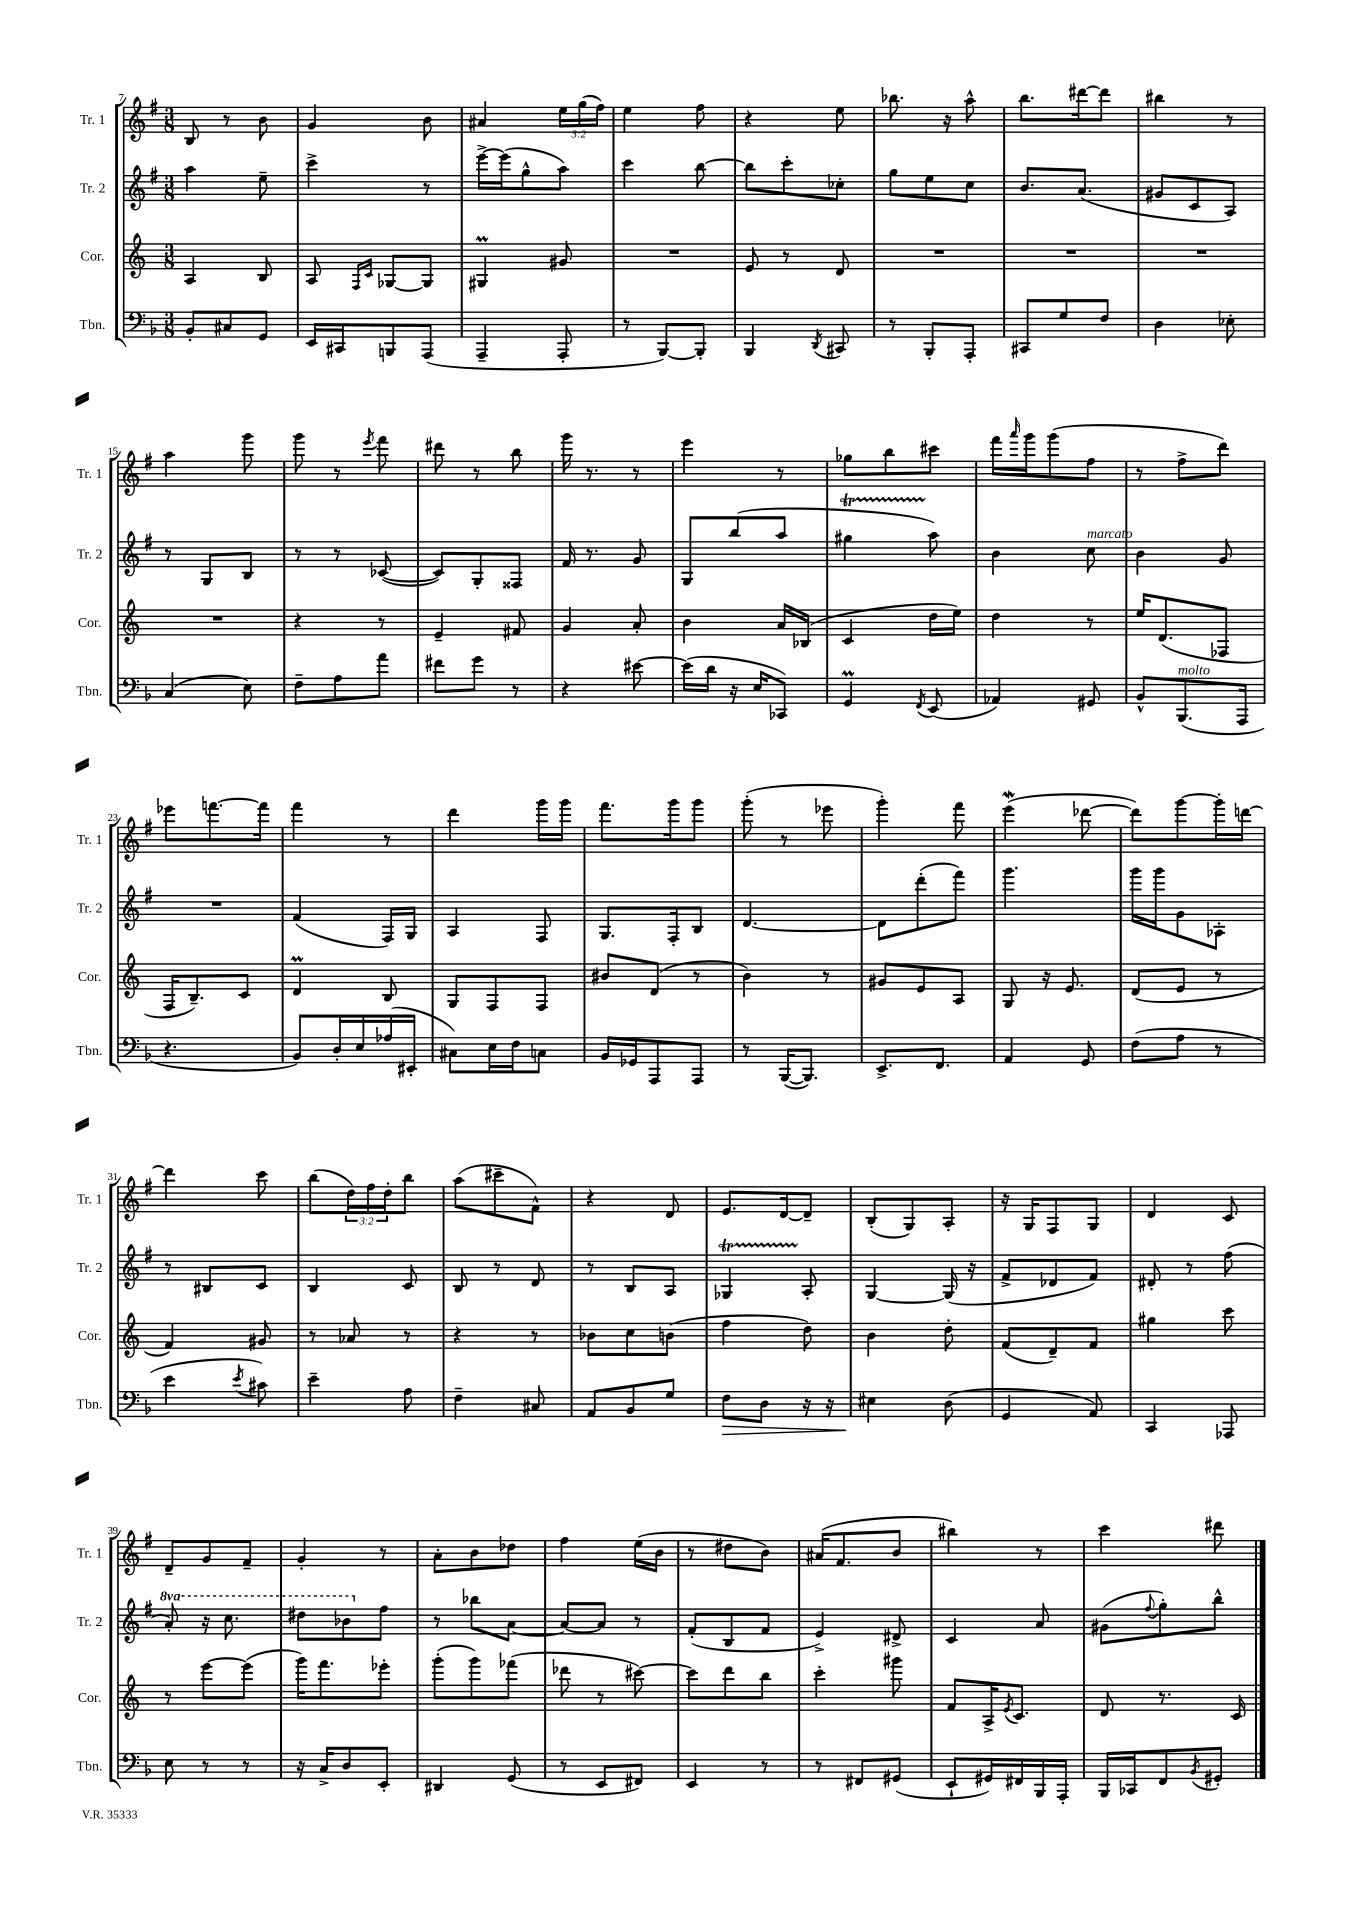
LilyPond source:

<<
\new StaffGroup <<
\new Staff = "s0" \with { instrumentName = "Tr. 1" shortInstrumentName = "Tr. 1" } {
    \clef treble \key g \major \numericTimeSignature \time 3/8 \override Staff.TupletNumber.text = #tuplet-number::calc-fraction-text
    b8 r8 b'8 |
    g'4 b'8 |
    ais'4 \tuplet 3/2 { e''16 g''16( fis''16) } |
    e''4 fis''8 |
    r4 e''8 |
    bes''8. r16 a''8-^ |
    b''8. dis'''16~ dis'''8 |
    bis''4 r8 |
    a''4 g'''8 |
    g'''8 r8 \acciaccatura { e'''8 } fis'''8 |
    dis'''8 r8 b''8 |
    g'''16 r8. r8 |
    e'''4 r8 |
    ges''8 b''8 cis'''8 |
    fis'''16 \grace { a'''16 } g'''16 g'''8( fis''8 |
    r8 fis''8-> d'''8) |
    ees'''8 f'''8.~ f'''16 |
    fis'''4 r8 |
    d'''4 g'''16 g'''16 |
    fis'''8. g'''16 g'''8 |
    g'''8-.( r8 ees'''8 |
    g'''4-.) fis'''8 |
    e'''4\mordent( des'''8~ |
    des'''8) g'''8~ g'''16-. d'''16~ |
    d'''4 c'''8 |
    b''8( \tuplet 3/2 { d''16) fis''16 d''16-. } b''8 |
    a''8( cis'''8-- fis'8-^) |
    r4 d'8 |
    e'8. d'16~ d'8-- |
    b8-.( g8) a8-. |
    r16 g16 fis8 g8 |
    d'4 c'8 |
    d'8-- g'8 fis'8-- |
    g'4-. r8 |
    a'8-. b'8 des''8 |
    fis''4 e''16( b'16 |
    r8 dis''8 b'8) |
    ais'16( fis'8. b'8 |
    bis''4) r8 |
    c'''4 dis'''8 \bar "|." |
}
\new Staff = "s1" \with { instrumentName = "Tr. 2" shortInstrumentName = "Tr. 2" } {
    \clef treble \key g \major \numericTimeSignature \time 3/8 \set Staff.ottavationMarkups = #ottavation-simple-ordinals
    a''4 e''8-- |
    c'''4-> r8 |
    e'''16~-> e'''16( g''8-^ a''8) |
    c'''4 b''8~ |
    b''8 c'''8-. ces''8-. |
    g''8 e''8 c''8 |
    b'8. a'8.( |
    gis'8 c'8 a8) |
    r8 g8 b8 |
    r8 r8 ces'8~( |
    ces'8) g8-. fisis8 |
    fis'16 r8. g'8 |
    g8 b''8( a''8 |
    gis''4\startTrillSpan a''8\stopTrillSpan) |
    b'4 c''8^\markup { \italic "marcato" } |
    b'4 g'8 |
    R4. |
    fis'4( fis16) g16 |
    a4 fis8 |
    g8. fis16-. b8 |
    d'4.~ |
    d'8 d'''8-.( fis'''8) |
    g'''4. |
    g'''16 g'''16 g'8 aes8-. |
    r8 bis8 c'8 |
    b4 c'8 |
    b8 r8 d'8 |
    r8 b8 a8 |
    ges4\startTrillSpan a8-.\stopTrillSpan |
    g4~ g16( r16 |
    fis'8-> des'8 fis'8) |
    dis'8-. r8 fis''8( |
    \ottava #1 a''8-.) r16 c'''8. |
    dis'''8 bes''8 \ottava #0 fis''8 |
    r8 bes''8 a'8~ |
    a'8~ a'8 r8 |
    fis'8-.( b8 fis'8 |
    e'4->) dis'8-> |
    c'4 a'8 |
    gis'8( \appoggiatura { fis''8 } g''8-.) b''8-^ \bar "|." |
}
\new Staff = "s2" \with { instrumentName = "Cor." shortInstrumentName = "Cor." } {
    \clef treble \key c \major \numericTimeSignature \time 3/8
    a4 b8 |
    a8 \grace { f16 c'16 } ges8~ ges8 |
    gis4\prall gis'8 |
    R4. |
    e'8 r8 d'8 |
    R4. |
    R4. |
    R4. |
    R4. |
    r4 r8 |
    e'4-- fis'8 |
    g'4 a'8-. |
    b'4 a'16 bes16( |
    c'4 d''16 e''16) |
    d''4 r8 |
    e''16 d'8.( fes8 |
    f16 b8.--) c'8 |
    d'4\prall b8 |
    g8 f8 f8 |
    bis'8 d'8( r8 |
    b'4) r8 |
    gis'8 e'8 a8 |
    g8 r16 e'8. |
    d'8( e'8 r8 |
    f'4) gis'8 |
    r8 aes'8 r8 |
    r4 r8 |
    bes'8 c''8 b'8( |
    f''4 d''8) |
    b'4 d''8-. |
    f'8( d'8--) f'8 |
    gis''4 c'''8 |
    r8 e'''8~ e'''8( |
    g'''16) f'''8. ees'''8-. |
    g'''8-.( g'''8) fes'''8( |
    des'''8 r8 cis'''8~) |
    cis'''8 d'''8 b''8 |
    c'''4-. gis'''8 |
    f'8 a16-> \acciaccatura { e'8 } c'8. |
    d'8 r8. c'16 \bar "|." |
}
\new Staff = "s3" \with { instrumentName = "Tbn." shortInstrumentName = "Tbn." } {
    \clef bass \key f \major \numericTimeSignature \time 3/8
    bes,8-. cis8 g,8 |
    e,16 cis,16 b,,8 a,,8( |
    a,,4-- a,,8-. |
    r8 bes,,8~) bes,,8-. |
    bes,,4 \acciaccatura { d,8 } cis,8 |
    r8 bes,,8-. a,,8-. |
    cis,8 g8 f8 |
    d4 ees8-. |
    c4( e8) |
    f8-- a8 a'8 |
    fis'8 g'8 r8 |
    r4 eis'8~ |
    eis'16( d'16 r16 e16 ces,8) |
    g,4\prall \acciaccatura { f,8 } e,8( |
    aes,4) gis,8 |
    bes,8-^ bes,,8.^\markup { \italic "molto" }( a,,16 |
    r4. |
    bes,8) d16-. e16 aes16( eis,16-. |
    cis8) e16 f16 c8 |
    bes,16 ges,16 a,,8 a,,8 |
    r8 bes,,16~( bes,,8.) |
    e,8.-> f,8. |
    a,4 g,8 |
    f8( a8 r8 |
    e'4 \acciaccatura { e'8 } cis'8) |
    e'4-- a8 |
    f4-- cis8 |
    a,8 bes,8 g8 |
    f8\> d8 r16 r16 |
    eis4\! d8( |
    g,4 a,8) |
    c,4 aes,,8 |
    e8 r8 r8 |
    r16 c16-> d8 e,8-. |
    dis,4 g,8( |
    r8 e,8 fis,8) |
    e,4 r8 |
    r8 fis,8 gis,8( |
    e,8-! gis,16) fis,16 bes,,16 a,,16-. |
    bes,,16 ces,16 f,8 \acciaccatura { bes,8 } gis,8-. \bar "|." |
}
>>
>>
\layout { \context { \Score currentBarNumber = #7 } }
